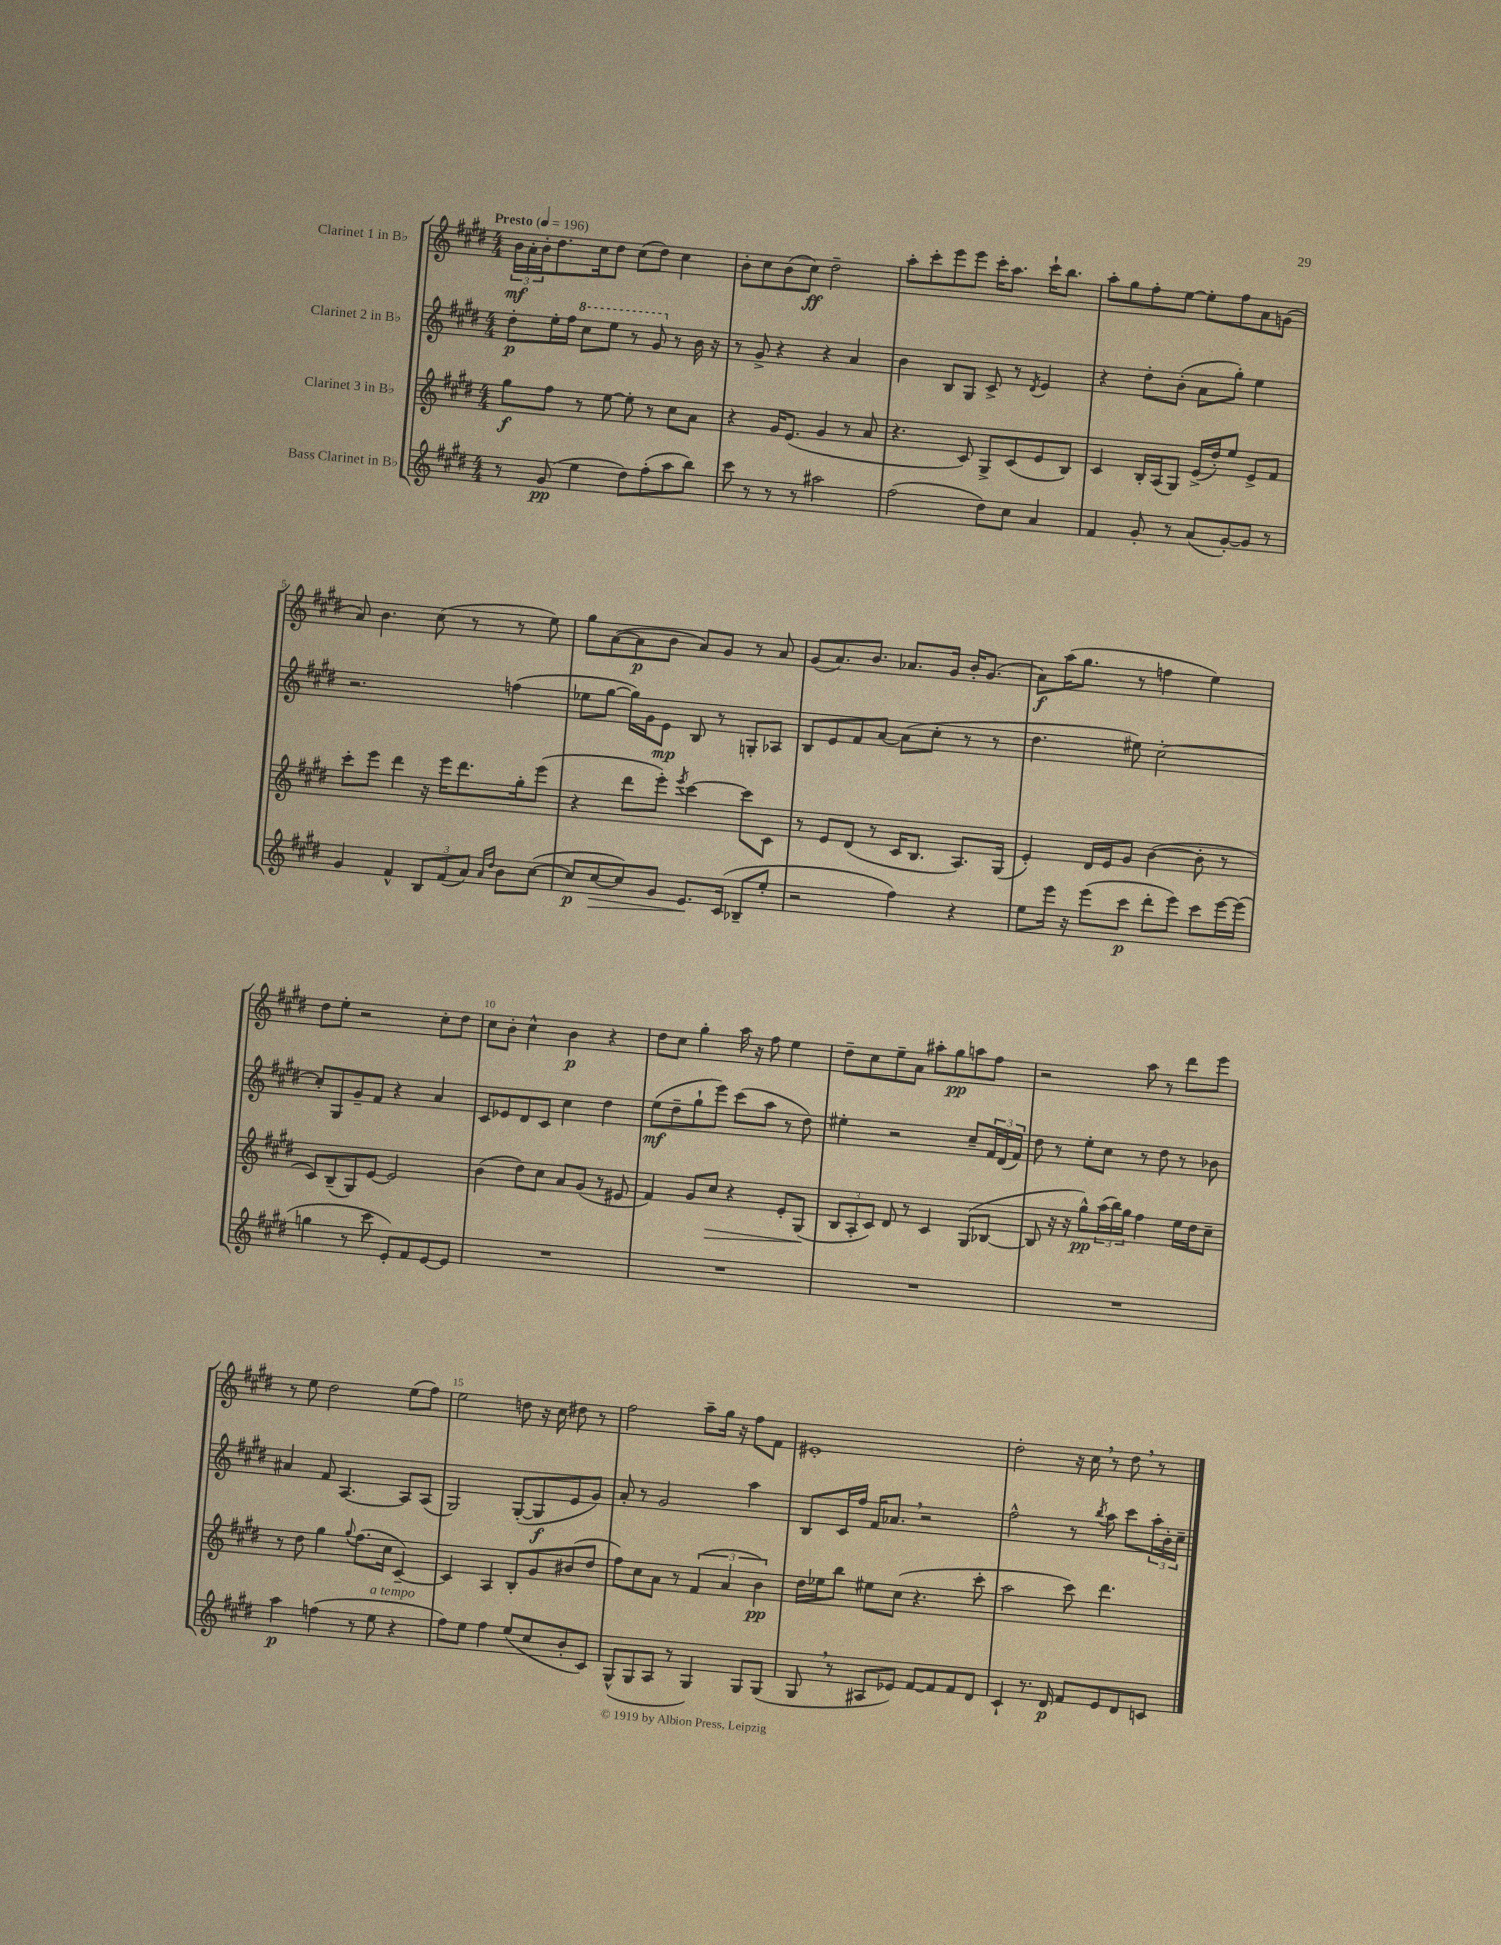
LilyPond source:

<<
\new StaffGroup <<
\new Staff = "s0" \with { instrumentName = "Clarinet 1 in Bb" } {
    \clef treble \key e \major \numericTimeSignature \time 4/4 \tempo "Presto" 4 = 196
    \tuplet 3/2 { b'16\mf a'16-. b'16-. } dis''8. cis''16 dis''8 cis''8( dis''8) cis''4 |
    b'8-. cis''8 b'8( cis''8\ff) dis''2-- |
    a''8-. cis'''8-. e'''8 e'''8 cis'''16-. a''8. cis'''16-! b''8. |
    a''8-. gis''8 fis''8-. e''8~ e''8-. fis''8 a'8 g'8( |
    a'8) b'4. cis''8( r8 r8 e''8) |
    gis''8 a'8~( a'8\p b'8 a'8) gis'8 r8 a'8 |
    gis'8( a'8.) b'8. aes'8. gis'16 b'16-. gis'8.( |
    a'8\f) a''16( gis''8. r8 f''4 e''4) |
    dis''8 e''8-. r2 cis''8-. dis''8 |
    cis''8 b'8-. cis''4-^ b'4\p r4 |
    dis''8 cis''8 gis''4-. a''16 r16 fis''8 e''4 |
    dis''8-- cis''8 e''8-- a'8 ais''8-. gis''8\pp a''8 fis''8 |
    r2 a''8 r8 dis'''8 e'''8 |
    r8 e''8 dis''2 e''8( fis''8) |
    e''2 d''8 r16 cis''16 dis''8 r8 |
    fis''2 a''8-- gis''16 r16 fis''8 fis'8 |
    eis'1-. |
    dis''2-. r16 cis''16 \breathe r8 dis''8 \breathe r8 \bar "|." |
}
\new Staff = "s1" \with { instrumentName = "Clarinet 2 in Bb" } {
    \clef treble \key e \major \numericTimeSignature \time 4/4
    dis''8-.\p e''16-. fis''16 \ottava #1 cis'''8 e'''8 r8 gis''8 \ottava #0 r8 b'16 r16 |
    r8 gis'8-> r4 r4 a'4 |
    b'4 b8 gis8 cis'8-> r8 \acciaccatura { dis'8 } e'4 |
    r4 dis''8-. b'8-.( a'8 gis''8-.) e''4 |
    r2. f''4( |
    ees''8 gis''8~ gis''16) gis'16 e'8\mp b8 r8 g8-. aes8 |
    b8 e'8 fis'8 a'8~ a'8( cis''8-. r8 r8 |
    dis''4. eis''8) cis''2~-. |
    cis''8-. gis8 gis'8-- fis'8 r4 a'4 |
    cis'8 ees'8 dis'8 cis'8 cis''4 dis''4 |
    e''8\mf( dis''8-- gis''8-! e'''8) cis'''8( a''8 r8 dis''8) |
    eis''4-. r2 cis''8-- \tuplet 3/2 { fis'16 dis'16( fis'16) } |
    dis''8 r8 e''8-. cis''8 r8 dis''8 r8 bes'8 |
    ais'4 fis'8 a4.~ a8 a8( |
    gis2) gis8~-.( gis8\f e'8 gis'8) |
    a'8-. r8 gis'2 a''4 |
    b8 cis'16 fis''16 fis'16 aes'8. \breathe r2 |
    fis''2-^ r8 \acciaccatura { b''8 } a''8 cis'''8 \tuplet 3/2 { a''16-. b'16-. cis''16-- } \bar "|." |
}
\new Staff = "s2" \with { instrumentName = "Clarinet 3 in Bb" } {
    \clef treble \key e \major \numericTimeSignature \time 4/4
    gis''8\f fis''8 r8 e''8~ e''8-. r8 cis''8 a'8 |
    r4 gis'16 e'8.( gis'4 r8 a'8 |
    r4. cis'8) gis8-> cis'8( e'8 b8) |
    cis'4 b16-. a16( gis8) e'16->( dis''16-.) e''8 e'8-> fis'8 |
    cis'''8-. e'''8 dis'''4 r16 e'''16 dis'''8. gis''16-. e'''8( |
    r4 dis'''8 e'''8-.) \acciaccatura { e'''8 } cis'''4~ cis'''8 cis'8 |
    r8 e'8 dis'8( r8 cis'16 b8. a8.) gis16( |
    e'4-.) dis'16 e'16 gis'8 b'4~( b'8-. r8 |
    cis'8) b8--( gis8) e'8~ e'2 |
    b'4( dis''8) cis''8 a'8 gis'8( r8 eis'8 |
    fis'4) gis'8 cis''8\> r4 e'8-. gis8\!( |
    \tuplet 3/2 { b8 a8-. cis'8) } dis'8 r8 cis'4 gis8( bes8~ |
    bes8 r16 r16 gis''8-^\pp) \tuplet 3/2 { a''16( b''16) gis''16 } fis''4 e''16 dis''16 cis''8-- |
    r8 dis''8 gis''4 \appoggiatura { gis''8 } fis''8.( cis''16 cis'4~--) |
    cis'4 a4 b8-. gis'8 bis'8( dis''8 |
    fis''8) cis''8 a'8 r8 \tuplet 3/2 { fis'4( a'4 b'4\pp) } |
    dis''16 ees''16 b''8 eis''8 cis''8( r4. cis'''8-. |
    a''2 cis'''8) dis'''4. \bar "|." |
}
\new Staff = "s3" \with { instrumentName = "Bass Clarinet in Bb" } {
    \clef treble \key e \major \numericTimeSignature \time 4/4
    r8 gis'8\pp( e''4 dis''8) fis''8-.( a''8 b''8) |
    cis'''8 r8 r8 r8 ais''2 |
    fis''2( dis''8) cis''8 a'4 |
    fis'4 gis'8-. r8 a'8( gis'8~-.) gis'8 r8 |
    gis'4 fis'4-^ \tuplet 3/2 { b8 fis'8( a'8) } \grace { a'16 dis''16 } b'8 cis''8~( |
    cis''8\p cis''8~\> cis''8) gis'8 e'8.\! cis'16( bes8-- e''8-. |
    r2 fis''4) r4 |
    e''8 e'''16 r16 e'''8( cis'''8\p dis'''8-. e'''8) cis'''8 e'''16~ e'''16( |
    g''4 r8 cis'''8 e'8-.) fis'8 e'8~ e'8 |
    R1 |
    R1 |
    R1 |
    R1 |
    a''4\p f''4( r8 e''8^\markup { \italic "a tempo" } r4 |
    fis''8) e''8 fis''4 e''8( cis''8 b'8-. cis'8) |
    gis8-^( gis8 a8 r8 gis4) gis8 gis8( |
    gis8 \breathe r8 ais8 ees'8) fis'8~ fis'8 fis'8 dis'8 |
    cis'4-! r8. dis'16\p fis'8 e'8 dis'8 c'8 \bar "|." |
}
>>
>>
\layout { \context { \Score \override BarNumber.break-visibility = ##(#f #t #t) barNumberVisibility = #(every-nth-bar-number-visible 5) } }
